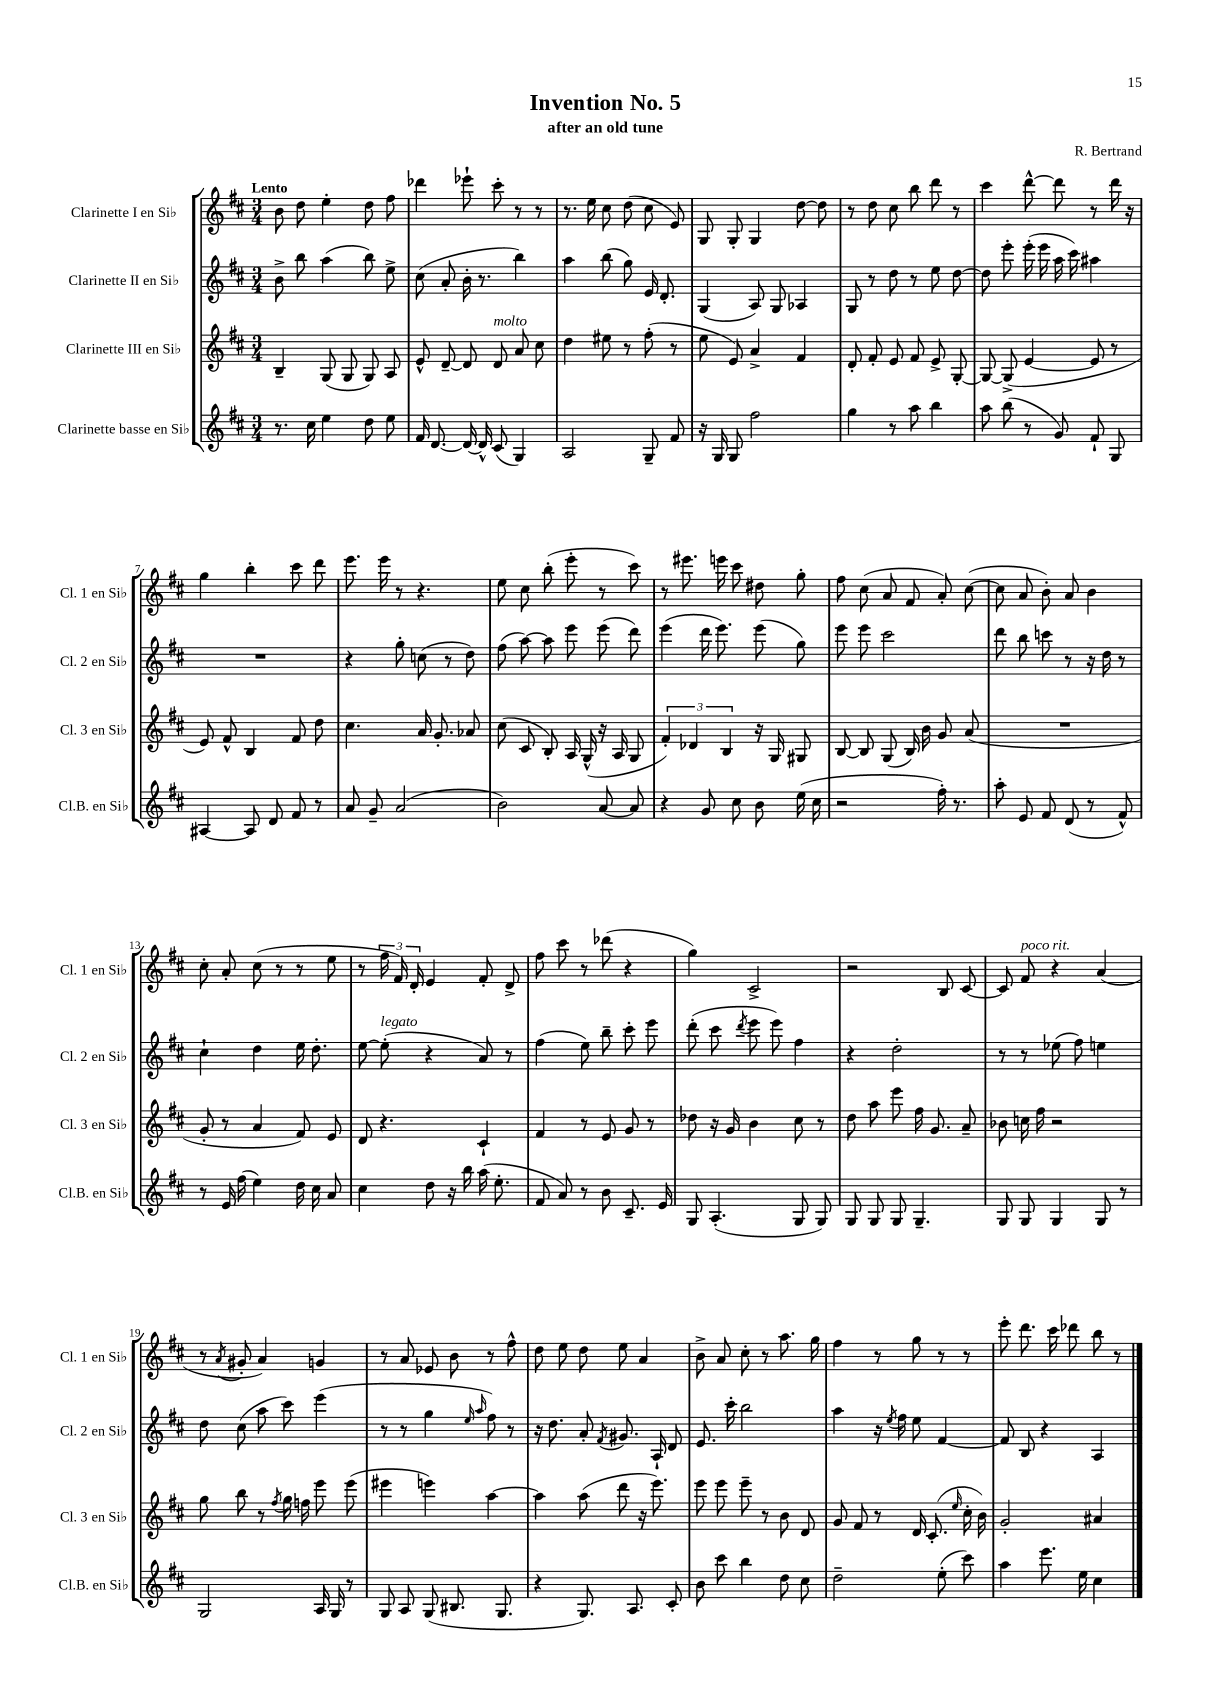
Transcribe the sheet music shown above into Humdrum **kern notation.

**kern	**kern	**kern	**kern
*part4	*part3	*part2	*part1
*staff4	*staff3	*staff2	*staff1
*I"Clarinette basse en Si♭	*I"Clarinette III en Si♭	*I"Clarinette II en Si♭	*I"Clarinette I en Si♭
*I'Cl.B. en Si♭	*I'Cl. 3 en Si♭	*I'Cl. 2 en Si♭	*I'Cl. 1 en Si♭
*clefG2	*clefG2	*clefG2	*clefG2
*k[f#c#]	*k[f#c#]	*k[f#c#]	*k[f#c#]
*M3/4	*M3/4	*M3/4	*M3/4
=1	=1	=1	=1
!	!	!	!LO:TX:a:B:t=Lento
8.r	4B~/	8b^\	8b\
.	.	8bb\	8dd\
16cc#\	.	.	.
4ee\	(8G/	(4aa\	4ee'\
.	8G/	.	.
8dd\	8G/)	8bb\)	8dd\
8ee\	8A/	8ee^\	8ff#\
=2	=2	=2	=2
16f#/	8e^^/	(8cc#\	4ddd-X\
[8.d/	.	.	.
.	[8d~/	8a'/	.
16d/_	8d/]	16b'\	8eee-X`\
16d^^/]	.	8.r	.
!	!LO:TX:a:i:t=molto	!	!
(8c#/	8d/	.	8ccc#'\
4G/)	8a/	4bb\)	8r
.	8cc#\	.	8r
=3	=3	=3	=3
2A/	4dd\	4aa\	8.r
.	.	.	16ee\
.	8ee#X\	(8bb\	8cc#\
.	8r	8gg\)	(8dd\
8G~/	(8ff#'\	16e/	8cc#\
.	.	8.d'/	.
8f#/	8r	.	8e/)
=4	=4	=4	=4
16r	8ee\	(4G/	8G/
16G/	.	.	.
8G/	8e/)	.	8G'/
2ff#\	4a^/	8A/)	4G/
.	.	8G/	.
.	4f#/	4A-X/	[8dd\
.	.	.	8dd\]
=5	=5	=5	=5
4gg\	8d'/	8G/	8r
.	8f#'/	8r	8dd\
8r	8e/	8dd\	8cc#\
8aa\	8f#/	8r	8bb\
4bb\	8e^/	8ee\	8ddd\
.	[8G'/	[8dd\	8r
=6	=6	=6	=6
8aa\	8G/_	8dd\]	4ccc#\
(8bb\	(8G^/]	8eee'\	.
8r	[4e/	(16eee'\	[8ddd^^\
.	.	16eee\	.
8g/)	.	16aa\	8ddd\]
.	.	16ccc#\)	.
8f#`/	8e/]	4aa#X\	8r
8G/	8r	.	16ddd\
.	.	.	16r
!!LO:LB:g=z
=7	=7	=7	=7
[4A#X/	8e/)	2.r	4gg\
.	8f#^^/	.	.
8A#/]	4B/	.	4bb'\
8d/	.	.	.
8f#/	8f#/	.	8ccc#\
8r	8dd\	.	8ddd\
=8	=8	=8	=8
8a/	4.cc#\	4r	8.eee\
8g~/	.	.	.
.	.	.	16eee\
(2a/	.	8gg'\	8r
.	16a/	(8ccn\	4.r
.	8.g'/	.	.
.	.	8r	.
.	8a-X/	8dd\)	.
=9	=9	=9	=9
2b\)	(8cc#\	(8ff#\	8ee\
.	8c#/	[8aa\)	8cc#\
.	8B'/)	8aa\]	(8bb'\
.	16A/	8eee\	8eee'\
.	(16G^^/	.	.
[8a/	16r	(8eee\	8r
.	16A/	.	.
8a/]	8G/	8ddd\)	8ccc#\)
=10	=10	=10	=10
4r	6f#'/)	(4eee\	8r
.	.	.	8.eee#X\
.	6d-X/	.	.
8g/	.	16ddd\	.
.	.	8.eee\)	16eeen\
.	6B/	.	.
8cc#\	.	.	8ccc#\
8b\	16r	(8eee\	8dd#X\
.	16G/	.	.
(16ee\	8G#X/	8gg\)	8gg'\
16cc#\	.	.	.
=11	=11	=11	=11
2r	[8B/	8eee\	8ff#\
.	8B/]	8eee\	(8cc#\
.	(8G/	2ccc#\	8a/
.	16B/)	.	8f#/
.	16b\	.	.
16ff#'\)	8g/	.	8a'/)
8.r	.	.	.
.	(8a/	.	([8cc#\
=12	=12	=12	=12
8aa'\	2.r	8ddd\	8cc#\]
8e/	.	8bb\	8a/
8f#/	.	8cccn\	8b'\)
(8d/	.	8r	8a/
8r	.	16r	4b\
.	.	16dd\	.
8f#^^/)	.	8r	.
!!LO:LB:g=z
=13	=13	=13	=13
8r	8g'/	4cc#`\	8cc#'\
16e/	8r	.	8a'/
(16ff#\	.	.	.
4ee\)	4a/	4dd\	(8cc#\
.	.	.	8r
16dd\	8f#/)	16ee\	8r
16cc#\	.	8.dd'\	.
8a/	8e/	.	8ee\
=14	=14	=14	=14
4cc#\	8d/	[8ee\	8r
!	!	!LO:TX:a:i:t=legato	!
.	4.r	(8ee'\]	24ff#\
.	.	.	24f#/)
.	.	.	24d'/
8dd\	.	4r	4e/
16r	.	.	.
16bb\	.	.	.
(16aa\	4c#`/	8a/)	8f#'/
8.ee'\	.	.	.
.	.	8r	8d^/
=15	=15	=15	=15
8f#/	4f#/	(4ff#\	8ff#\
8a/)	.	.	8ccc#\
8r	8r	8ee\)	8r
8b\	8e/	8bb~\	(8ddd-X\
8.c#~/	8g/	8ccc#'\	4r
.	8r	8eee\	.
16e/	.	.	.
=16	=16	=16	=16
8G/	8dd-X\	(8ddd'\	4gg\)
(4.A'/	16r	8ccc#\	.
.	16g/	.	.
.	.	8qddd/	.
.	4b\	8eee\	2c#^/
.	.	8eee\)	.
8G/	8cc#\	4ff#\	.
8G/)	8r	.	.
=17	=17	=17	=17
8G/	8dd\	4r	2r
8G/	8aa\	.	.
8G/	8eee\	2dd'\	.
4.G~/	16ff#\	.	.
.	8.g/	.	.
.	.	.	8B/
.	8a~/	.	[8c#/
=18	=18	=18	=18
8G/	8b-X\	8r	8c#/]
!	!	!	!LO:TX:a:i:t=poco rit.
8G/	16ccn\	8r	8f#/
.	16ff#\	.	.
4G/	2r	(8ee-X\	4r
.	.	8ff#\)	.
8G/	.	4een\	(4a/
8r	.	.	.
!!LO:LB:g=z
=19	=19	=19	=19
2G/	8gg\	8dd\	8r
.	.	.	8qa/
.	8bb\	(8cc#\	8g#X'/
.	8r	8aa\	4a/)
.	8qff#/	.	.
.	16gg\	8ccc#\)	.
.	16ffn\	.	.
16A/	8eee\	(4eee\	4gn/
16G/	.	.	.
8r	(8eee\	.	.
=20	=20	=20	=20
8G/	4eee#X\	8r	8r
8A/	.	8r	8a/
(8G/	4eeen\)	4gg\	8e-X/
8.B#X/	.	.	8b\
.	.	16qqee/	.
.	.	16qqaa/	.
.	[4aa\	8ff#\)	8r
8.G/	.	.	.
.	.	8r	8ff#^^\
=21	=21	=21	=21
4r	4aa\]	16r	8dd\
.	.	8.dd\	.
.	.	.	8ee\
8.G/)	(8aa\	8a'/	8dd\
.	.	8qf#/	.
.	8ddd\	8.g#X/	8ee\
8.A/	.	.	.
.	16r	.	4a/
.	8.eee\)	16A`/	.
8c#'/	.	8d/	.
=22	=22	=22	=22
8b\	8eee\	8.e/	8b^\
8ccc#\	8eee\	.	8a/
.	.	16ccc#'\	.
4bb\	8eee~\	2bb\	8cc#'\
.	8r	.	8r
8dd\	8b\	.	8.aa\
8cc#\	8d/	.	.
.	.	.	16gg\
=23	=23	=23	=23
2dd~\	8g/	4aa\	4ff#\
.	8f#/	.	.
.	8r	16r	8r
.	.	8qee/	.
.	.	16ff#\	.
.	16d/	8ee\	8gg\
.	(8.c#'/	.	.
(8ee'\	.	[4f#/	8r
.	16qqee/	.	.
8ccc#\)	16cc#'\	.	8r
.	16b\)	.	.
=24	=24	=24	=24
4aa\	2g'/	8f#/]	8eee'\
.	.	8B/	8.ddd\
8.eee\	.	4r	.
.	.	.	16ccc#\
.	.	.	8ddd-X\
16ee\	.	.	.
4cc#\	4a#X/	4A/	8bb\
.	.	.	8r
==	==	==	==
*-	*-	*-	*-
